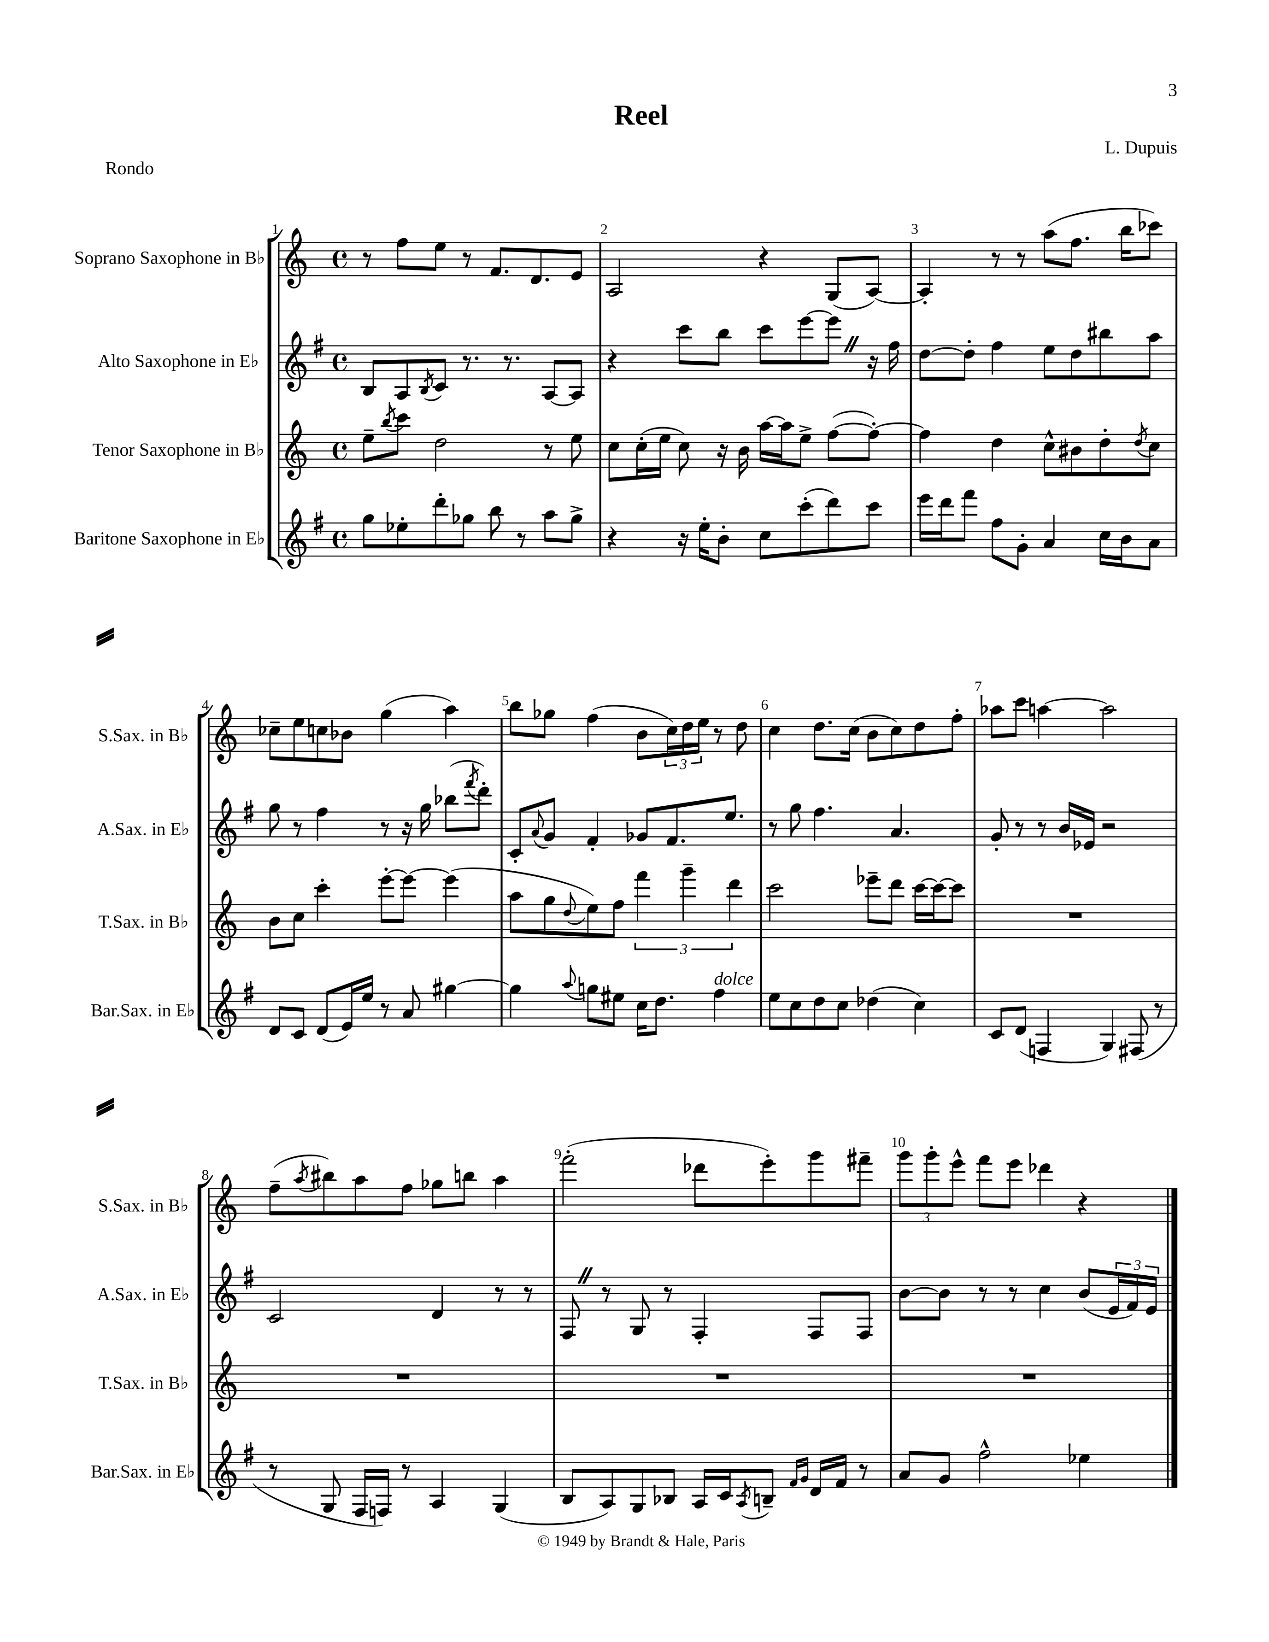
\header { title = "Reel" composer = "L. Dupuis" piece = "Rondo" }
<<
\new StaffGroup <<
\new Staff = "s0" \with { instrumentName = "Soprano Saxophone in Bb" shortInstrumentName = "S.Sax. in Bb" } {
    \clef treble \key c \major \defaultTimeSignature \time 4/4
    r8 f''8 e''8 r8 f'8. d'8. e'8 |
    a2 r4 g8( a8~) |
    a4-. r8 r8 a''8( f''8. b''16 ces'''8) |
    ces''8-- e''8 c''8 bes'8 g''4( a''4) |
    b''8 ges''8 f''4( b'8 \tuplet 3/2 { c''16) d''16 e''16 } r8 d''8 |
    c''4 d''8. c''16( b'8 c''8) d''8 f''8-. |
    aes''8 c'''8 a''4~ a''2 |
    f''8--( \acciaccatura { a''8 } bis''8) a''8 f''8 ges''8 b''8 a''4 |
    f'''2-.( des'''8 e'''8-.) g'''8 fis'''8-- |
    \tuplet 3/2 { g'''8 g'''8-. e'''8-^ } f'''8 e'''8 des'''4 r4 \bar "|." |
}
\new Staff = "s1" \with { instrumentName = "Alto Saxophone in Eb" shortInstrumentName = "A.Sax. in Eb" } {
    \clef treble \key g \major \defaultTimeSignature \time 4/4
    b8 a8 \acciaccatura { b8 } c'8 r8. r8. a8~ a8 |
    r4 c'''8 b''8 c'''8 e'''8~ e'''8 \once \override BreathingSign.text = \markup { \musicglyph "scripts.caesura.straight" } \breathe r16 fis''16 |
    d''8~ d''8-. fis''4 e''8 d''8 bis''8 a''8 |
    g''8 r8 fis''4 r8 r16 g''16 bes''8( \acciaccatura { fis'''8 } d'''8-.) |
    c'8-. \appoggiatura { a'8 } g'8 fis'4-. ges'8 fis'8. e''8. |
    r8 g''8 fis''4. a'4. |
    g'8-. r8 r8 b'16 ees'16 r2 |
    c'2 d'4 r8 r8 |
    fis8 \once \override BreathingSign.text = \markup { \musicglyph "scripts.caesura.straight" } \breathe r8 g8 r8 fis4-. fis8 fis8 |
    b'8~ b'8 r8 r8 c''4 b'8( \tuplet 3/2 { e'16 fis'16) e'16 } \bar "|." |
}
\new Staff = "s2" \with { instrumentName = "Tenor Saxophone in Bb" shortInstrumentName = "T.Sax. in Bb" } {
    \clef treble \key c \major \defaultTimeSignature \time 4/4
    e''8-- \acciaccatura { b''8 } c'''8 d''2 r8 e''8 |
    c''8 c''16-.( e''16 c''8) r16 b'16 a''16~ a''16 e''8-> f''8~( f''8~-.) |
    f''4 d''4 c''8-^ bis'8 d''8-. \acciaccatura { d''8 } c''8 |
    b'8 c''8 c'''4-. e'''8~-. e'''8~ e'''4( |
    a''8 g''8 \appoggiatura { d''8 } e''8) f''8 \tuplet 3/2 { f'''4 g'''4-- d'''4 } |
    c'''2 ees'''8-- d'''8 c'''16~ c'''16~ c'''8 |
    R1 |
    R1 |
    R1 |
    R1 \bar "|." |
}
\new Staff = "s3" \with { instrumentName = "Baritone Saxophone in Eb" shortInstrumentName = "Bar.Sax. in Eb" } {
    \clef treble \key g \major \defaultTimeSignature \time 4/4
    g''8 ees''8-. d'''8-. ges''8 b''8 r8 a''8 ges''8-> |
    r4 r16 e''16-. b'8-. c''8 c'''8-.( d'''8) c'''8 |
    e'''16 d'''16 fis'''8 fis''8 g'8-. a'4 c''16 b'16 a'8 |
    d'8 c'8 d'8( e'16) e''16 r8 a'8 gis''4~ |
    gis''4 \appoggiatura { a''8 } g''8 eis''8 c''16 d''8. fis''4^\markup { \italic "dolce" } |
    e''8 c''8 d''8 c''8 des''4( c''4) |
    c'8 d'8( f4 g4) fis8( r8 |
    r8 g8 fis16 f16) r8 a4 g4( |
    b8 a8) g8 bes8 a16 c'16 \acciaccatura { a8 } b8-- \grace { fis'16 g'16 } d'16 fis'16 r8 |
    a'8 g'8 fis''2-^ ees''4 \bar "|." |
}
>>
>>
\layout { \context { \Score \override BarNumber.break-visibility = ##(#f #t #t) barNumberVisibility = #all-bar-numbers-visible } }
